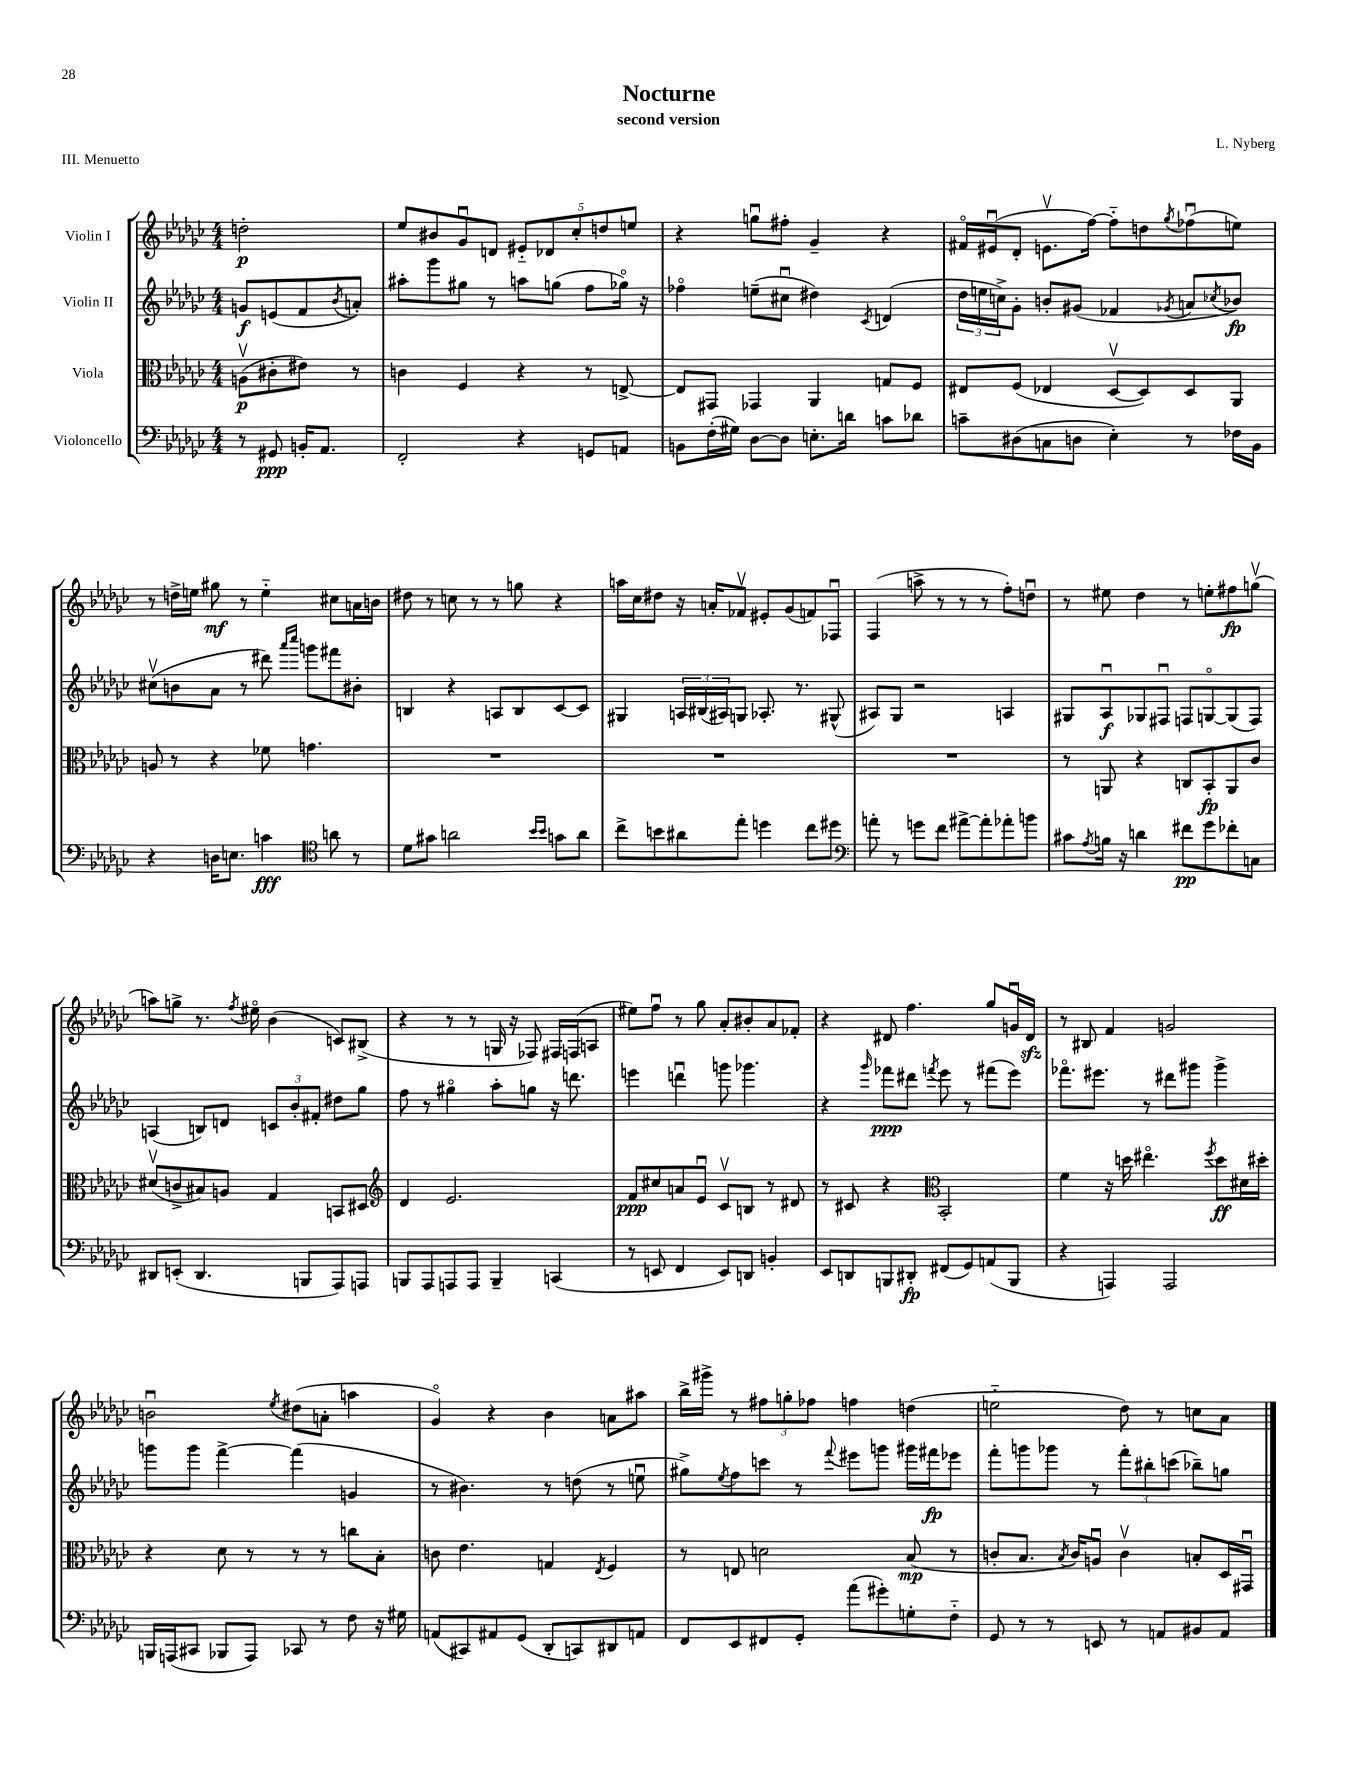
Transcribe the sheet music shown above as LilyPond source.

\header { title = "Nocturne" composer = "L. Nyberg" subtitle = "second version" piece = "III. Menuetto" }
<<
\new StaffGroup <<
\new Staff = "s0" \with { instrumentName = "Violin I" } {
    \clef treble \key ges \major \numericTimeSignature \time 4/4 \partial 2
    d''2-.\p |
    ees''8 bis'8 ges'8\downbow d'8 \tuplet 5/4 { eis'8-_ des'8 ces''8-. d''8 e''8 } |
    r4 g''8\downbow fis''8-. ges'4-- r4 |
    fis'16\flageolet eis'16\downbow( des'8-. e'8.\upbow f''16~) f''8-_ d''8 \acciaccatura { ges''8 } fes''8\downbow( e''8) |
    r8 d''16-> e''16 gis''8\mf r8 e''4-_ cis''8 a'16 b'16 |
    dis''8 r8 c''8 r8 r8 g''8 r4 |
    a''16 ces''16 dis''8 r16 a'16-. fes'8\upbow eis'8-. ges'8( f'8) fes8\downbow |
    f4( a''8-> r8 r8 r8 f''8-.) d''8\downbow |
    r8 eis''8 des''4 r8 e''8-. fis''8\fp g''8\upbow( |
    a''8) g''8-> r8. \acciaccatura { f''8 } eis''16\flageolet bes'4( c'8) bis8->( |
    r4 r8 r8 g16 r16 fes8) fis16 f16( a8 |
    eis''8) f''8\downbow r8 ges''8 aes'8-. bis'8-. aes'8 fes'8-. |
    r4 dis'8 f''4. ges''8 g'16\downbow dis'16\sfz |
    r8 bis8 f'4 g'2 |
    b'2\downbow \acciaccatura { ees''8 } dis''8( a'8-. a''4 |
    ges'4\flageolet) r4 bes'4 a'8 ais''8 |
    bes''16-> gis'''16-> r8 \tuplet 3/2 { fis''8 g''8-. fes''8 } f''4 d''4( |
    e''2-_ des''8) r8 c''8 aes'8 \bar "|." |
}
\new Staff = "s1" \with { instrumentName = "Violin II" } {
    \clef treble \key ges \major \numericTimeSignature \time 4/4 \partial 2
    g'8\f e'8( f'8 \acciaccatura { bes'8 } a'8-.) |
    ais''8-. ges'''8 gis''8 r8 a''8 g''8( f''8 ges''16\flageolet) r16 |
    fes''4\flageolet e''8--( cis''8\downbow dis''4) \acciaccatura { ces'8 } d'4( |
    \tuplet 3/2 { des''16 e''16 c''16->) } ges'8-. b'8-. gis'8( fes'4 \acciaccatura { ges'8 } a'8 \acciaccatura { ces''8 } bes'8\fp) |
    cis''8\upbow( b'8 aes'8 r8 dis'''8) \grace { aes'''16 ces''''16 } g'''8 fis'''8 bis'8-. |
    b4 r4 a8 b8 ces'8~ ces'8 |
    gis4 \tuplet 3/2 { a16 bis16( ais16) } g8 aes8.-. r8. gis8-^( |
    ais8) ges8 r2 a4 |
    gis8 aes8\downbow\f ges8 fis8\downbow f8 g8~\flageolet g8( f8) |
    a4( b8) d'8 \tuplet 3/2 { c'8 bes'8-. fis'8-. } dis''8 ges''8 |
    f''8 r8 gis''4\flageolet aes''8-. g''8 r16 d'''8. |
    e'''4 d'''4\downbow g'''8 ges'''4. |
    r4 \grace { ges'''16 } fes'''8\ppp dis'''8 \acciaccatura { f'''8 } ees'''8 r8 fis'''8( ees'''8) |
    fes'''8.\flageolet eis'''8. r8 dis'''8 gis'''8 gis'''4-> |
    g'''8 g'''8 f'''4~-> f'''4( g'4 |
    r8 bis'4.) r8 d''8( r8 e''8\downbow |
    gis''8->) \acciaccatura { ees''8 } f''8 c'''8 r8 \appoggiatura { f'''8 } eis'''8 g'''8 gis'''16 fis'''16\fp ees'''8 |
    f'''8-. g'''8 ges'''8 r8 \tuplet 3/2 { f'''8-. bis''8-. c'''8( } bes''8--) g''8 \bar "|." |
}
\new Staff = "s2" \with { instrumentName = "Viola" } {
    \clef alto \key ges \major \numericTimeSignature \time 4/4 \partial 2
    a8\upbow\p( cis'8-. eis'8) r8 |
    c'4 f4 r4 r8 e8~-> |
    e8 gis,8 ges,4 aes,4 g8 f8 |
    eis8 f8( ees4 des8~\upbow des8) des8 aes,8 |
    a8 r8 r4 fes'8 g'4. |
    R1 |
    R1 |
    R1 |
    r8 a,8 r4 c8 bes,8-.\fp a,8 ces'8 |
    dis'8\upbow( c'8-> bis8) a8 ges4 b,8 dis8 |
    \clef treble des'4 ees'2. |
    f'8\ppp cis''8 a'8 ees'8\downbow ces'8\upbow b8 r8 dis'8 |
    r8 cis'8 r4 \clef alto bes,2-. |
    f'4 r16 d''16 eis''4.\flageolet \acciaccatura { f''8 } d''8\ff dis'16 dis''16-. |
    r4 des'8 r8 r8 r8 c''8 bes8-. |
    c'8 ees'4. g4 \acciaccatura { ees8 } f4 |
    r8 e8 d'2 bes8\mp( r8 |
    c'8-. bes8. \acciaccatura { bes8 } c'16) a8\downbow c'4\upbow b8-. des16 gis,16\downbow \bar "|." |
}
\new Staff = "s3" \with { instrumentName = "Violoncello" } {
    \clef bass \key ges \major \numericTimeSignature \time 4/4 \partial 2
    r8 gis,8\ppp b,16-. aes,8. |
    f,2-. r4 g,8 a,8 |
    b,8 f16-.( gis16) des8~ des8 e8.-. d'16 c'8 des'8 |
    c'8-- dis8( c8 d8 ees4-.) r8 fes16 bes,16 |
    r4 d16 e8. c'4\fff \clef tenor a'8 r8 |
    des'8 gis'8 a'2 \grace { bes'16 bes'16 } g'8 a'8 |
    ces''8-> b'8 ais'8 ees''8-. d''4 ces''8 dis''8 |
    \clef bass a'8-. r8 g'8 f'8 ais'8~-> ais'8-. aes'8-. b'8 |
    cis'8 \acciaccatura { aes8 } b16 r16 d'4 fis'8\pp ges'8 fes'8-. c8 |
    dis,8 e,8-.( dis,4. b,,8 aes,,8) a,,8 |
    b,,8 aes,,8 a,,8 a,,8 b,,4-- c,4( |
    r8 e,8 f,4 e,8) d,8 b,4-. |
    ees,8 d,8 b,,8 dis,8-.\fp fis,8( ges,8) a,8( b,,8 |
    r4 a,,4) a,,2 |
    b,,16 a,,16( cis,8 bes,,8 a,,8) ces,8 r8 f8 r16 gis16 |
    a,8( cis,8) ais,8 ges,8( des,8-. c,8) dis,8 a,8 |
    f,8 ees,8 fis,8 ges,8-. aes'8( gis'8-.) g8-. f8-_ |
    ges,8 r8 r8 e,8 r8 a,8 bis,8 a,8 \bar "|." |
}
>>
>>
\layout { \context { \Score \remove "Bar_number_engraver" } }
